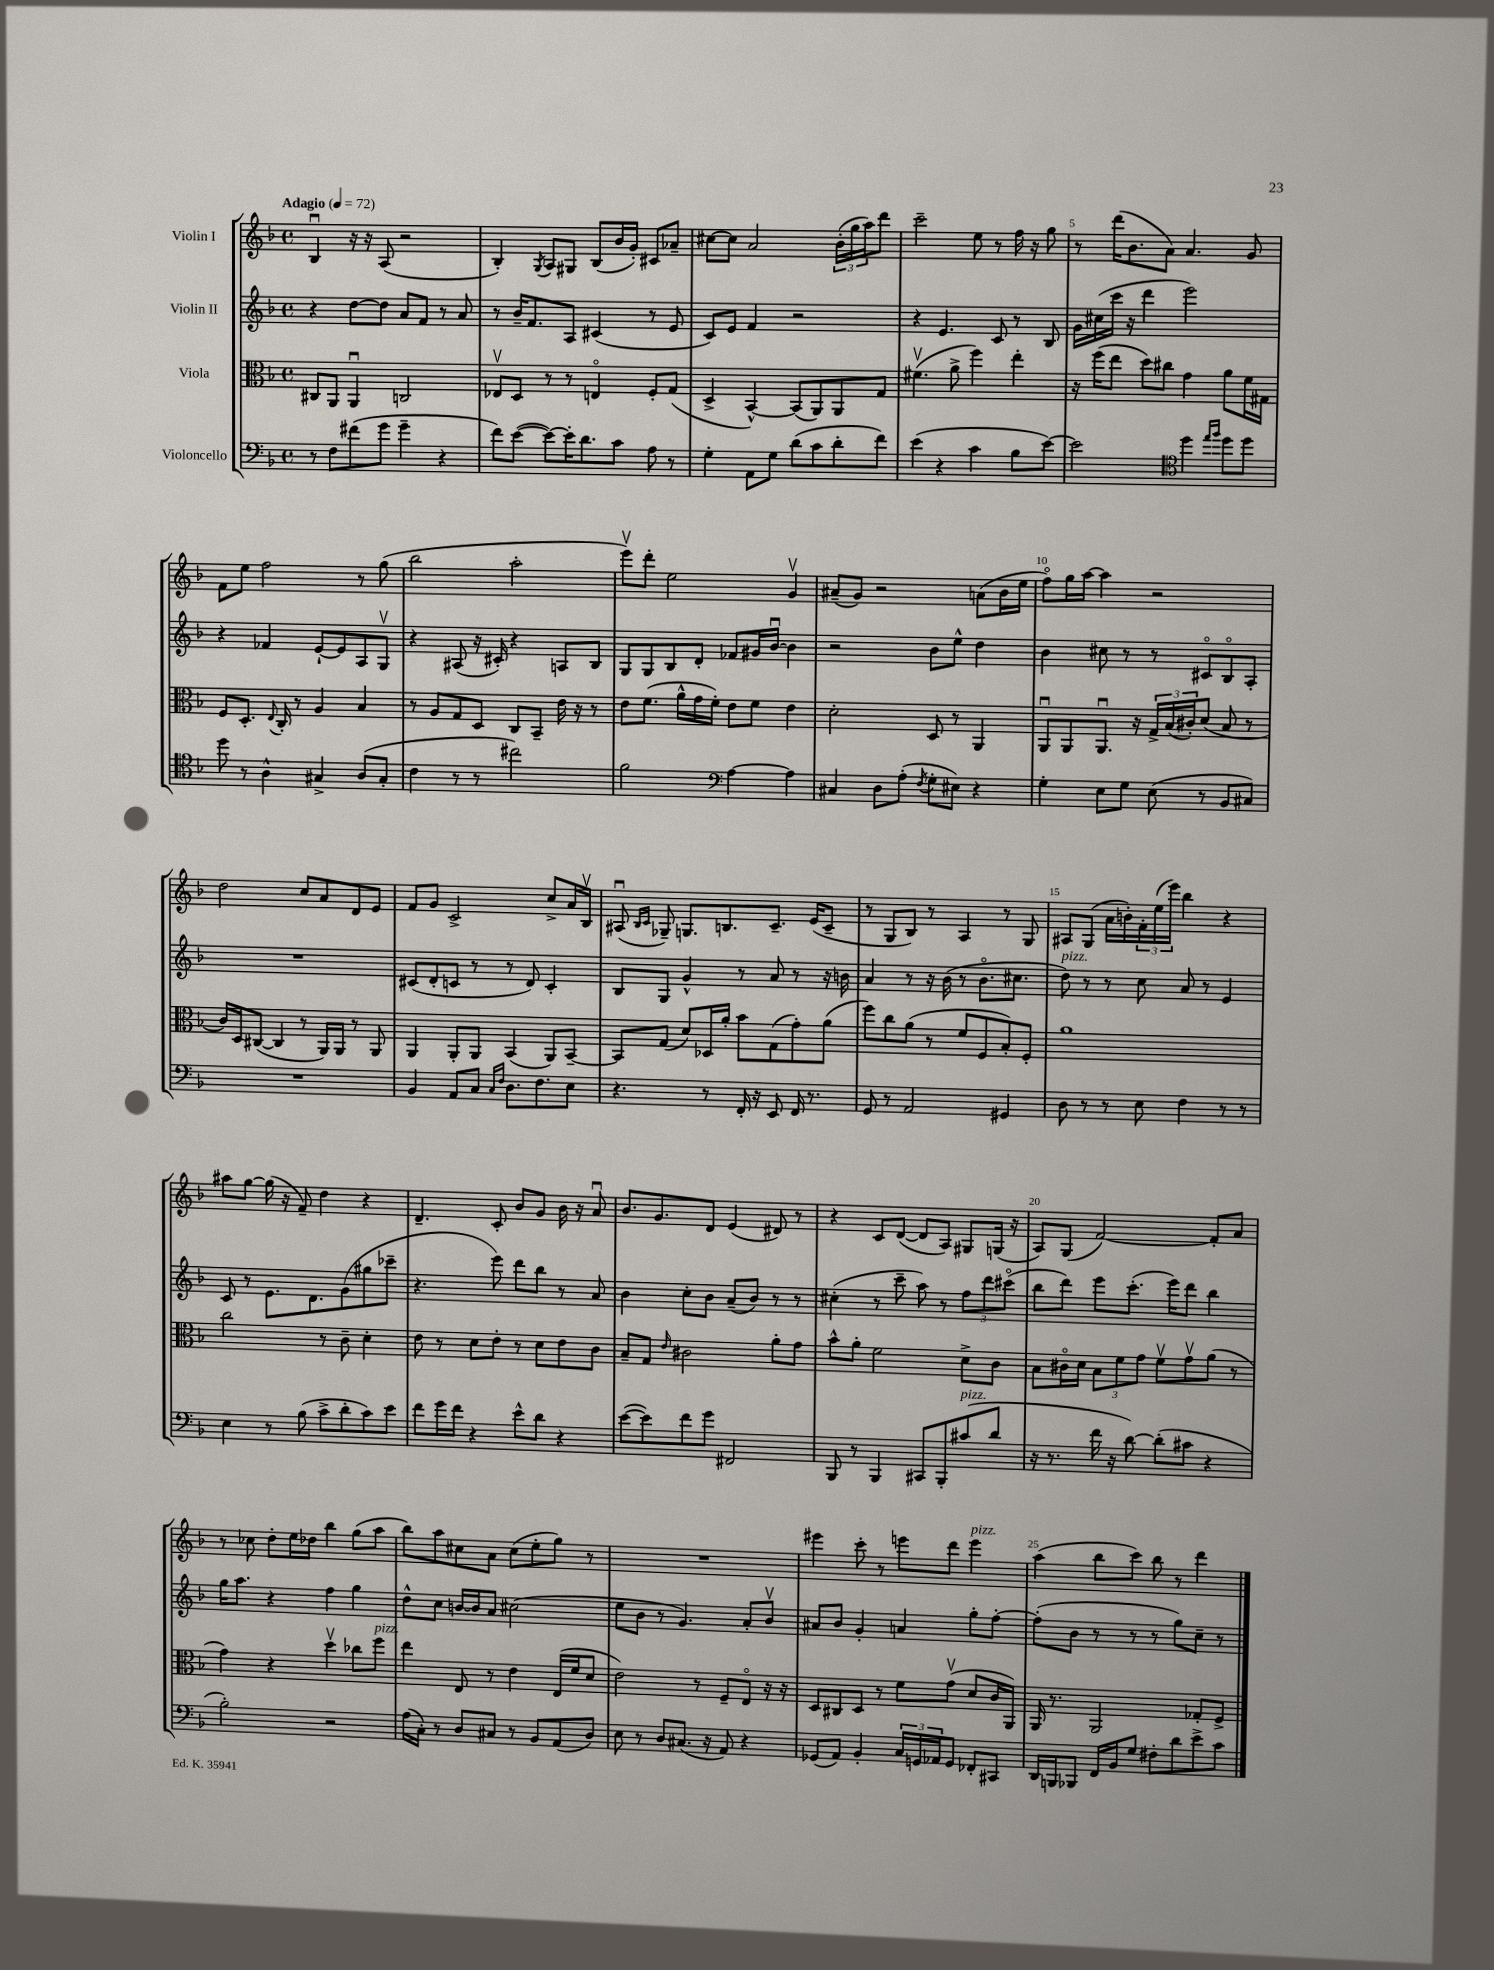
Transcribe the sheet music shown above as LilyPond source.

<<
\new StaffGroup <<
\new Staff = "s0" \with { instrumentName = "Violin I" } {
    \clef treble \key f \major \defaultTimeSignature \time 4/4 \tempo "Adagio" 4 = 72
    bes4\downbow r16 r16 a8( r2 |
    bes4-.) \acciaccatura { g8 } a8 gis8 bes8( bes'16 g'16-.) cis'8 aes'8-- |
    cis''8~ cis''8 a'2 \tuplet 3/2 { bes'16-.( g''16 a''16) } d'''8 |
    c'''2-- e''8 r8 f''16 r16 g''8 |
    r8 d'''16( bes'8. a'8) a'4. g'8 |
    f'8 e''8 f''2 r8 g''8( |
    bes''2 a''2-. |
    e'''8\upbow) d'''8-. e''2 g'4\upbow |
    ais'8--( g'8) r2 a'8( bes'16 e''16 |
    f''8\flageolet) g''16 a''16~ a''4 r2 |
    d''2 c''8 a'8 d'8 e'8 |
    f'8 g'8 c'2-> c''8-> a'16 bes16\upbow |
    ais8\downbow( \grace { bes16 c'16 } ges8--) g8. b8. c'8.-- e'16( c'8-- |
    r8 g8 bes8) r8 a4 r8 g8 |
    ais8 g8( a'16 b'16-.) \tuplet 3/2 { f'16-. e''16( e'''16) } bes''4 r4 |
    ais''8 g''8~ g''16( r16 f'8--) d''4 r4 |
    d'4.-- c'8-. bes'8 g'8 bes'16 r16 a'8\downbow |
    bes'8. g'8. d'8 e'4( dis'8) r8 |
    r4 c'8 d'8~( d'8 a8) gis8 g16( r16 |
    a8) g8( f'2~) f'8-. a'8 |
    r8 ces''8 d''8-. e''16 des''16 bes''4 g''8( a''8 |
    bes''8) a''8 cis''8 a'8 cis''8( e''8-. g''8) r8 |
    R1 |
    eis'''4 c'''8-. r8 e'''8 d'''8 e'''4^\markup { \italic "pizz." } |
    a''4( bes''8 c'''8) bes''8 r8 d'''4 \bar "|." |
}
\new Staff = "s1" \with { instrumentName = "Violin II" } {
    \clef treble \key f \major \defaultTimeSignature \time 4/4
    r4 d''8~ d''8 a'8 f'8 r8 a'8 |
    r8 bes'16-- f'8. a8 cis'4( r8 e'8 |
    c'8) e'8 f'4 r2 |
    r4 e'4. c'8 r8 bes8 |
    g'16 cis''16( c'''16 r16 d'''4 e'''2) |
    r4 fes'4 e'8~-! e'8 a8 g8\upbow |
    r4 ais8( r16 cis'16-.) r4 a8 bes8 |
    g8 g8 bes8 d'8-. fes'8 gis'16 bes'16~\downbow bes'4 |
    r2 bes'8 e''8-^ d''4 |
    bes'4 cis''8 r8 r8 cis'8\flageolet bes8\flageolet a8-. |
    R1 |
    cis'8( d'8-. c'8 r8 r8 d'8) c'4-. |
    bes8 g8 g'4-^ r8 a'8 r8 r16 b'16 |
    a'4 r8 r16 bes'16( r8 bes'8.\flageolet cis''8. |
    d''8^\markup { \italic "pizz." }) r8 r8 c''8 a'8 r8 e'4 |
    c'8 r8 e'8. d'8. g'8( gis''8 ces'''8-- |
    r4. e'''8) d'''8 bes''8 r8 a'8 |
    bes'4 c''8-. bes'8 a'8--( bes'8) r8 r8 |
    cis''4-.( r8 c'''8-- a''8) r8 \tuplet 3/2 { f''8 d'''8 cis'''8\flageolet( } |
    bes''8 d'''8) e'''8 c'''8.-.( e'''16) d'''8 bes''4 |
    g''16 a''8. r4 f''4 g''4 |
    d''8-^ c''8 b'16~ b'16 a'8 cis''2( |
    e''8 bes'8 r8 g'4.) a'8-. bes'8\upbow |
    ais'8 bes'8 g'4-. a'4 g''8-. f''8~-. |
    f''8-.( bes'8 r8 r8 r8 g''8) c''8-- r8 \bar "|." |
}
\new Staff = "s2" \with { instrumentName = "Viola" } {
    \clef alto \key f \major \defaultTimeSignature \time 4/4
    cis8 a,8 a,4\downbow c2 |
    ees8\upbow d8 r8 r8 e4\flageolet f8-. g8( |
    d4-> bes,4~-^) bes,8( a,8) a,8 g8 |
    fis'4.\upbow( a'8-> f''4) e''4-. |
    r16 f''16( e''8 d''8) cis''8 g'4 a'8 f'16 gis16 |
    f8 d8.-. \appoggiatura { e8 } c16-. r8 a4 bes4 |
    r8 a8 g8 d8 c8 bes,8-- e'16 r16 r8 |
    e'8 f'8.( a'16-^ g'16 f'16-.) e'8 f'8 e'4 |
    d'2-. d8 r8 a,4 |
    a,8\downbow a,8 a,8.\downbow r16 \tuplet 3/2 { g16-> bes16( cis'16-.) } d'8( bes8 r8 |
    c'16) d16 cis8~( cis4 r8 a,16) a,16 r8 a,8 |
    a,4 a,8-. a,8 bes,4( a,8) bes,8~-- |
    bes,8 g8( d'8) des16 a'16-. bes'8 g8( g'8-.) a'8( |
    f''8) c''8 a'8( r8 f'8 f8 bes8-.) f8-. |
    a'1 |
    c''2 r8 c'8-- d'4-. |
    e'8 r8 d'8 e'8-. r8 d'8 e'8 c'8 |
    bes8-- g8 \grace { e'16 } cis'2 a'8-. g'8 |
    bes'8-^ a'8-. f'2 d'8-> c'8 |
    bes8 cis'16\flageolet d'16 \tuplet 3/2 { bes8 f'8 g'8 } f'8\upbow g'8\upbow a'8( r8 |
    g'4) r4 d''4\upbow ces''8 f''8^\markup { \italic "pizz." } |
    e''4 e8 r8 e'4 e16( f'16 d'8 |
    e'2) r8 f8-- e8\flageolet r16 r16 |
    d8 cis8 d8 r8 f'8 g'8\upbow( d'8 c'16 a,16) |
    a,16 r8. a,2 ges8-. f8-> \bar "|." |
}
\new Staff = "s3" \with { instrumentName = "Violoncello" } {
    \clef bass \key f \major \defaultTimeSignature \time 4/4
    r8 f8 fis'8( g'8 g'4-- r4 |
    f'8) e'8~( e'8~) e'16-. d'8. c'8 a8 r8 |
    g4-. a,8 g8 d'8( c'8 d'8-. f'8) |
    e'4( r4 c'4 bes8 e'8~) |
    e'2 \clef tenor d''4 \grace { e''16 f''16 } d''8 d''8 |
    d''8 r8 a4-^ gis4-> a8( gis8-. |
    c'4 r8 r8 cis''2) |
    f'2 \clef bass a4~ a4 |
    cis4 d8 a8-.( \acciaccatura { f8 } g8-. eis8) r4 |
    g4-. e8 g8 e8( r8 bes,8 cis8) |
    R1 |
    bes,4 a,8 c8 \grace { c16 f16 } d8. f8. e8 |
    r4. r8 f,16-. r16 e,8 f,16 r8. |
    g,8 r8 a,2 gis,4 |
    d8 r8 r8 e8 f4 r8 r8 |
    e4 r8 bes8( c'8-> d'8-. c'8) e'8 |
    f'8 g'16 f'16 r4 e'8-^ d'8 r4 |
    e'8~( e'8) f'8 g'8 fis,2 |
    bes,,8 r8 bes,,4 cis,8 bes,,8-. cis'8^\markup { \italic "pizz." }( d'8 |
    r16 r8. f'16 r16 d'8~) d'8-.( cis'8 r4 |
    bes2-.) r2 |
    a16( c16-.) r8 d8 cis8 r8 bes,8 a,8( d8) |
    e8 r8 d8 cis8.( r16 a,8) r4 |
    ges,8( a,8) bes,4-. \tuplet 3/2 { c16 g,16 aes,16 } g,8 fes,8-. cis,8 |
    d,16 b,,16 bes,,8 f,16 bes,16 g8 fis8-. d'8 e'8-> c'8 \bar "|." |
}
>>
>>
\layout { \context { \Score \override BarNumber.break-visibility = ##(#f #t #t) barNumberVisibility = #(every-nth-bar-number-visible 5) } }
